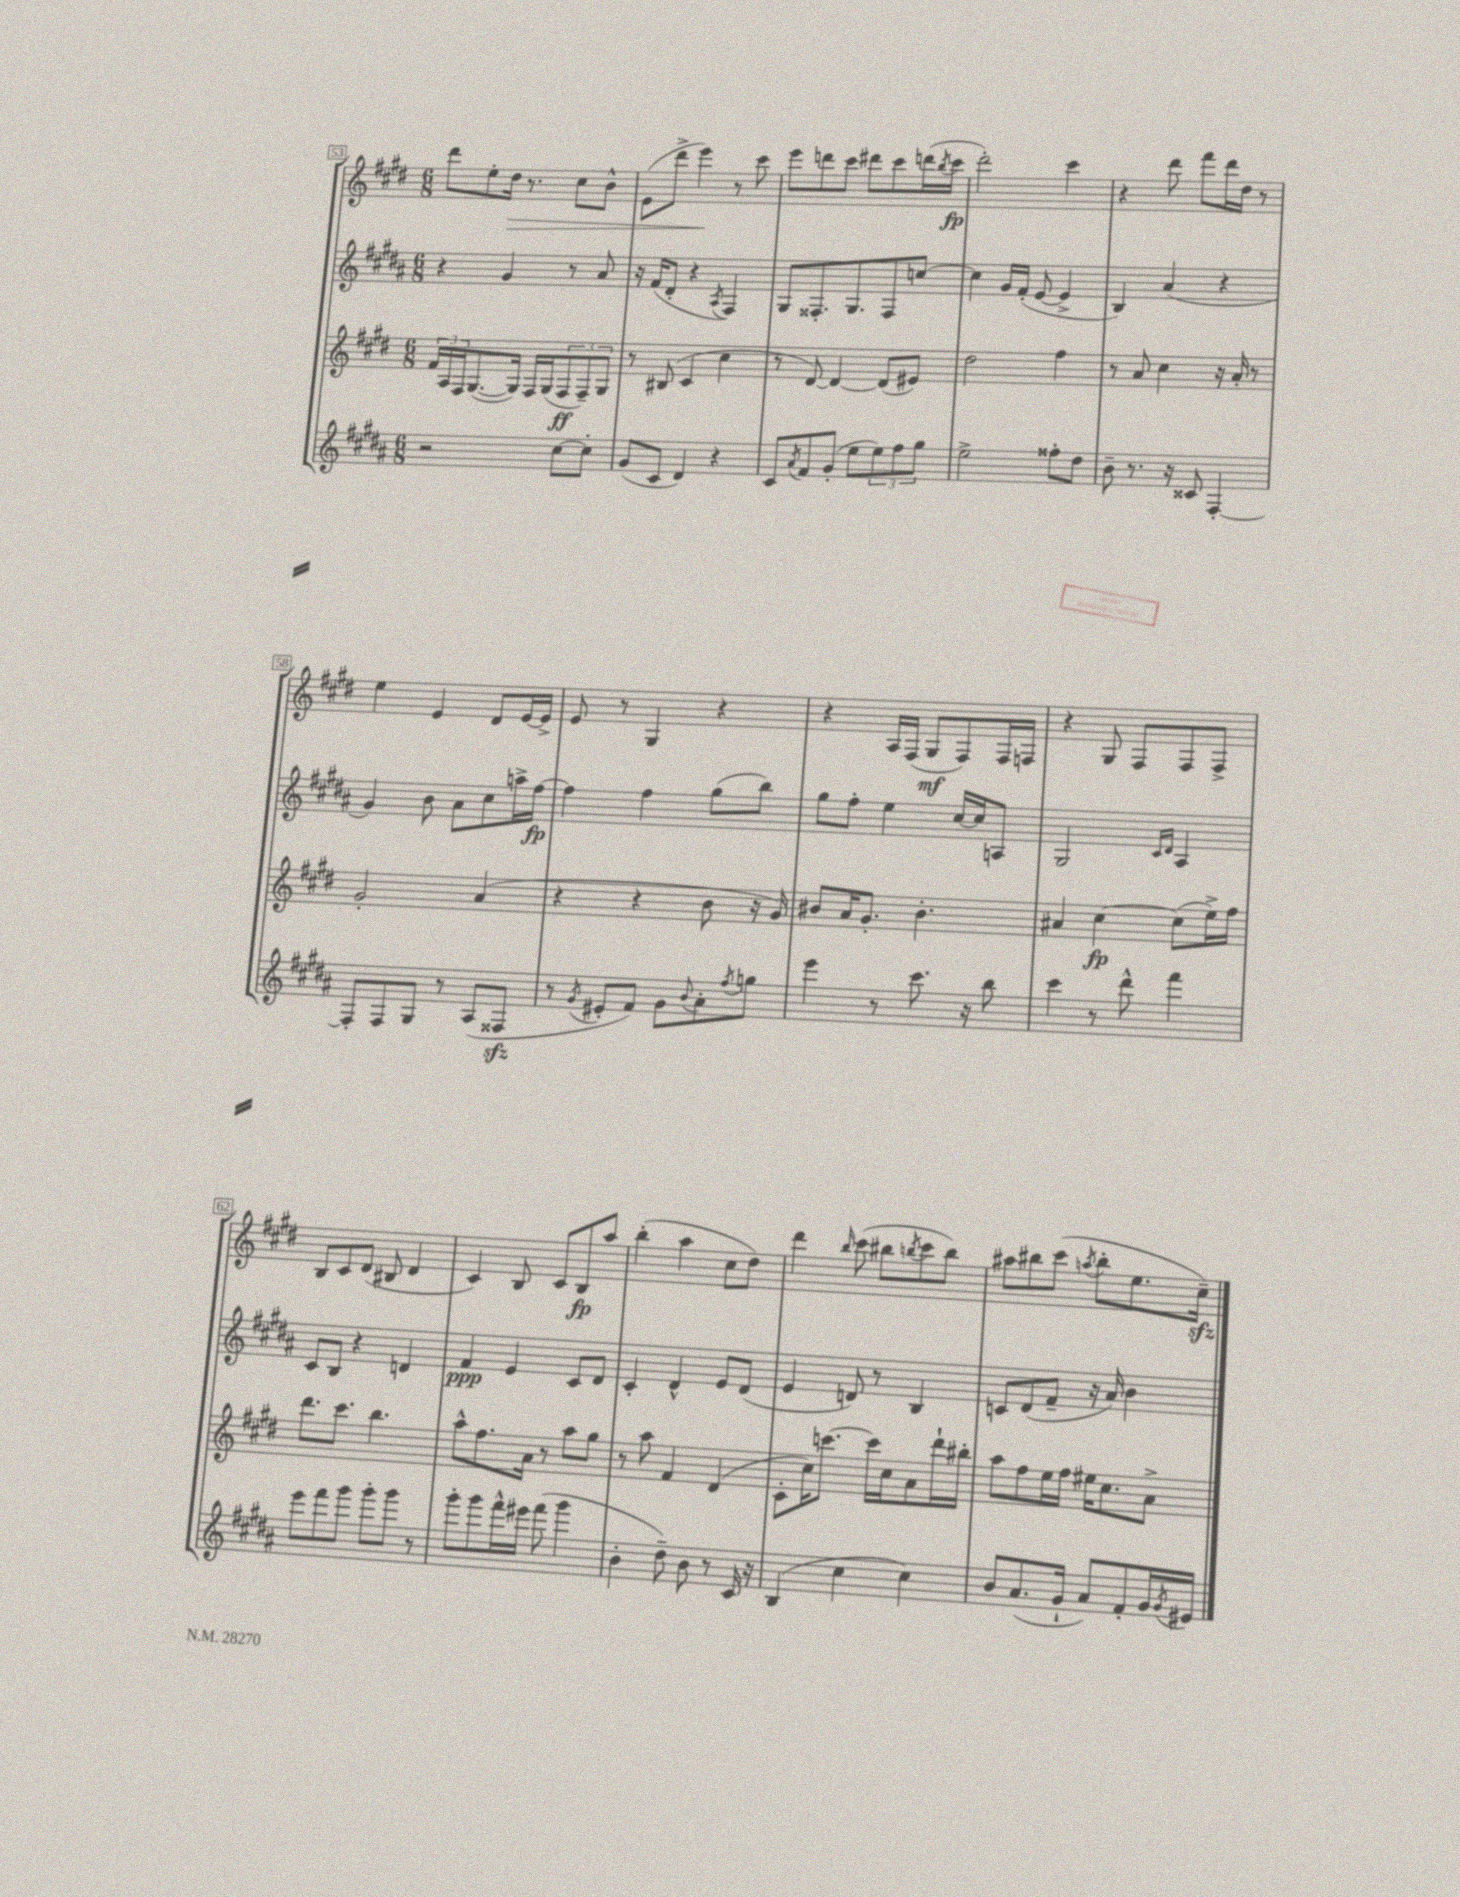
<<
\new StaffGroup <<
\new Staff = "s0" {
    \clef treble \key e \major \numericTimeSignature \time 6/8
    dis'''8 e''8-. dis''16\> r8. cis''8 b'8-^ |
    e'8( dis'''8-> e'''4\!) r8 cis'''8 |
    e'''8 d'''8 cis'''8 dis'''8 cis'''8 d'''16( \acciaccatura { b''8 } cis'''16\fp |
    dis'''2-.) cis'''4 |
    r4 dis'''8 fis'''8 dis'''16 dis''16 r8 |
    e''4 e'4 dis'8 e'16~ e'16-> |
    e'8 r8 gis4 r4 |
    r4 a16 fis16( gis8\mf fis8) fis16 f16 |
    r4 gis8 fis8 fis8 fis8-> |
    b8 cis'8 dis'8( bis8 dis'4 |
    cis'4) b8 cis'8 b8\fp a''8 |
    b''4-.( a''4 cis''8 dis''8) |
    dis'''4 \grace { b''16 } cis'''8( bis''8 \acciaccatura { b''8 } cis'''8 b''8) |
    ais''8 bis''8 cis'''8( \acciaccatura { a''8 } bis''8-. e''8. cis''16--\sfz) \bar "|." |
}
\new Staff = "s1" {
    \clef treble \key b \major \numericTimeSignature \time 6/8
    r4 gis'4 r8 ais'8 |
    r16 fis'16( dis'8-. r4 \acciaccatura { ais8 } fis4) |
    gis8 fisis8.-. gis8. fisis8 c''8~ |
    c''4 gis'16 fis'16-.( e'8~ e'4-> |
    b4) ais'4( r4 |
    gis'4) b'8 ais'8 cis''8 a''16-> fis''16~\fp |
    fis''4 fis''4 gis''8( b''8) |
    gis''8 fis''8-. e''4 cis''16~ cis''16 a8 |
    gis2 \grace { cis'16 dis'16 } ais4 |
    cis'8 b8 r4 d'4 |
    fis'4\ppp e'4 cis'8 dis'8 |
    cis'4-. dis'4-^ e'8 dis'8( |
    e'4 d'8) r8 b4 |
    c'8 dis'8( fis'8-- r16 ais'16) b'4 \bar "|." |
}
\new Staff = "s2" {
    \clef treble \key e \major \numericTimeSignature \time 6/8
    \tuplet 3/2 { fis'16 a16 fis16 } gis8.~( gis16) fis16 gis16( \tuplet 3/2 { fis8\ff fis8--) gis8 } |
    r8 bis8( cis'4 cis''4 |
    r8 dis'8~) dis'4~ dis'8( eis'8) |
    dis''2 fis''4 |
    r8 a'8 cis''4 r16 a'16-. r8 |
    gis'2-. a'4( |
    r4 r4 b'8 r16 gis'16) |
    bis'8 a'16 gis'8.-. bis'4.-. |
    ais'4 cis''4~\fp cis''8( e''16->) fis''16 |
    dis'''8. cis'''8. b''4. |
    a''8-^ fis''8. a'16 r8 a''8 gis''8 |
    r8 a''8 fis'4 dis'4( |
    cis'8-. cis''16) c'''8.~ c'''16 cis''16 a'8 dis'''16-! bis''16-. |
    a''8 fis''8 e''16 fis''16 eis''16 cis''8. a'8-> \bar "|." |
}
\new Staff = "s3" {
    \clef treble \key b \major \numericTimeSignature \time 6/8
    r2 cis''8~ cis''8-. |
    gis'8( cis'8 dis'4) r4 |
    cis'8 \acciaccatura { ais'8 } fis'8 gis'8-.( e''8 \tuplet 3/2 { e''8) fis''8 gis''8 } |
    e''2-> fisis''8-. dis''8 |
    b'8-- r8. r16 cisis'8 fis4~-. |
    fis8-. fis8 gis8 r8 ais8( fisis8\sfz |
    r8 \acciaccatura { gis'8 } eis'8-. fis'8) gis'8 \appoggiatura { b'8 } ais'8-. \acciaccatura { fis''8 } g''8 |
    e'''4 r8 cis'''8. r16 b''8 |
    cis'''4 r8 dis'''8-^ fis'''4 |
    e'''8 fis'''8 gis'''8 gis'''8-. gis'''8 r8 |
    gis'''8-. gis'''8 fis'''16-^ eis'''16 fis'''8( gis'''4 |
    b'4-. dis''8--) b'8 r8 cis'16 r16 |
    b4( cis''4 cis''4) |
    b'8 ais'8.( gis'16-! ais'8) fis'8-. gis'16 \acciaccatura { gis'8 } eis'16 \bar "|." |
}
>>
>>
\layout { \context { \Score currentBarNumber = #53 \override BarNumber.stencil = #(make-stencil-boxer 0.1 0.3 ly:text-interface::print) } }
